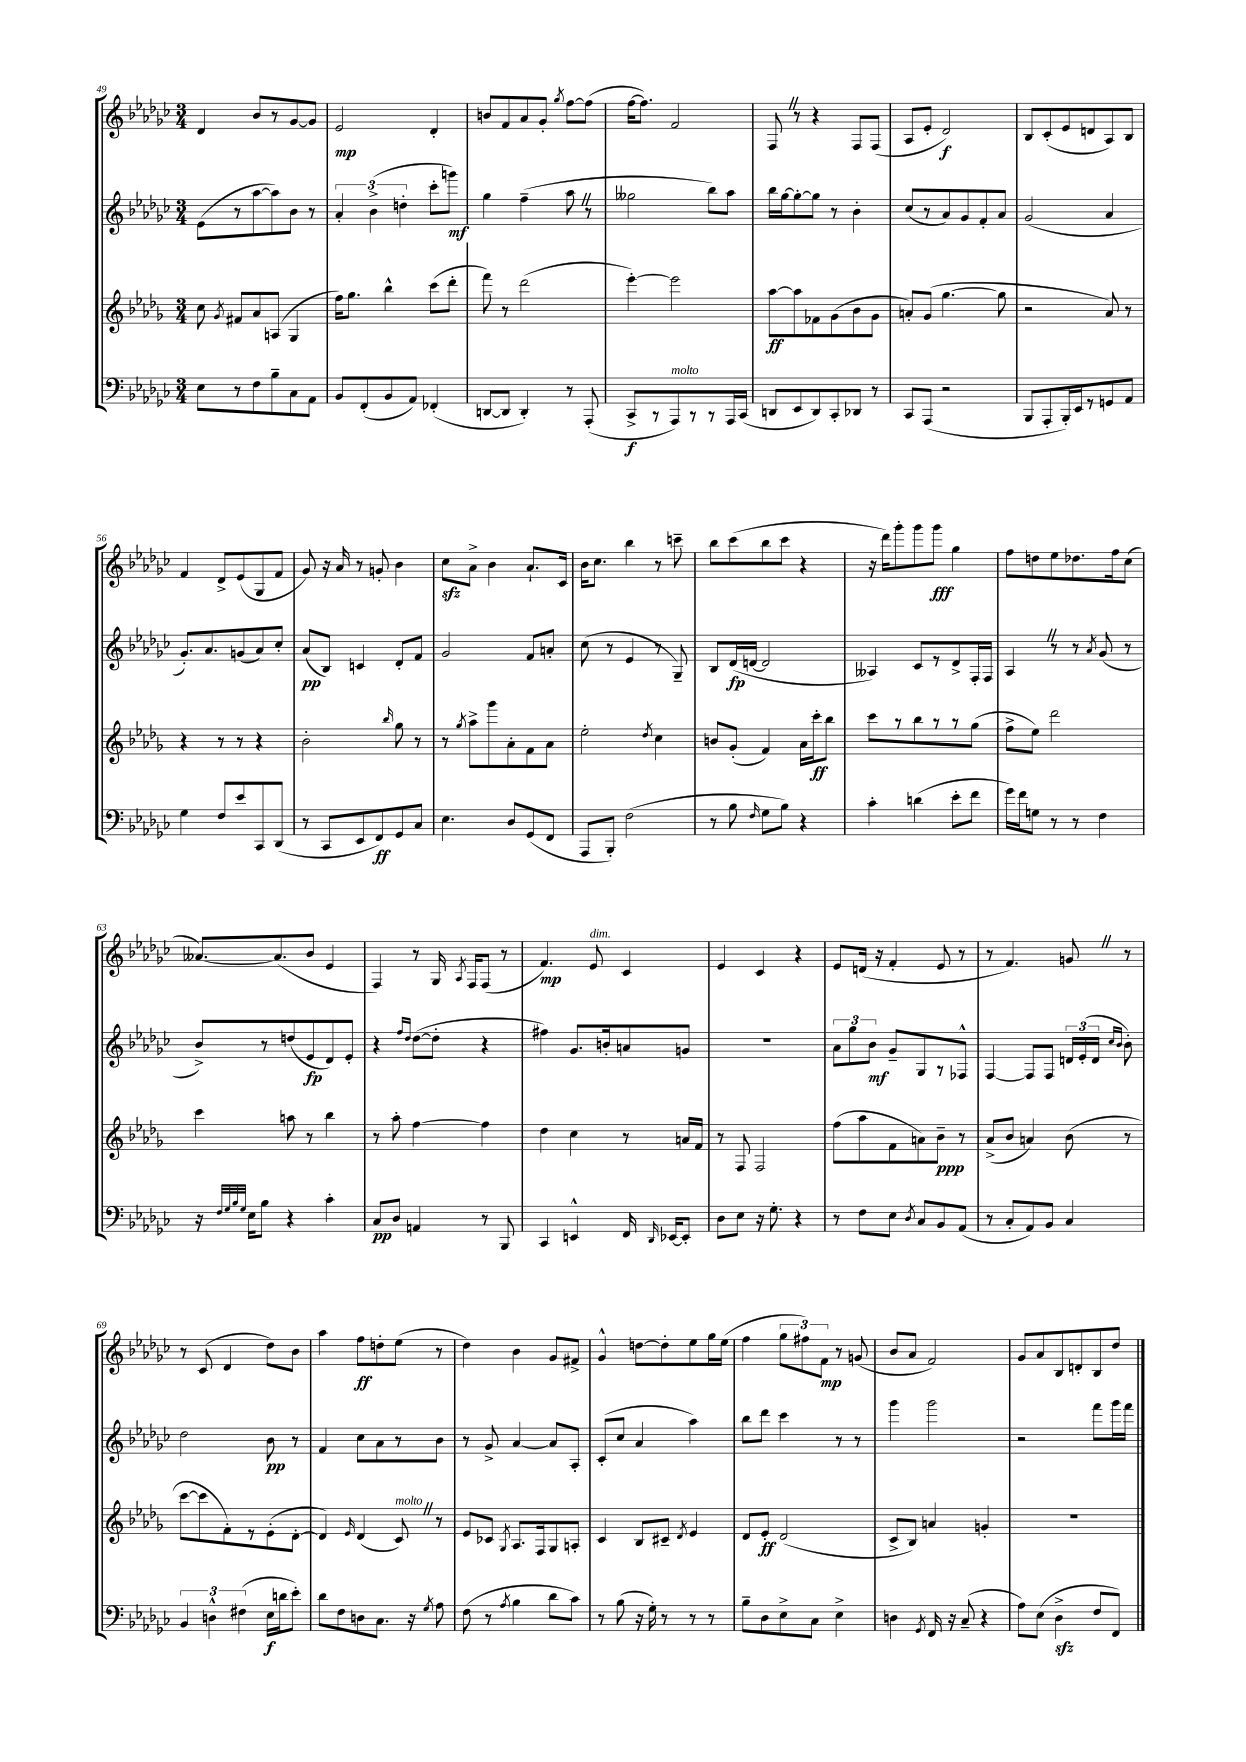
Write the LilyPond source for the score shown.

<<
\new StaffGroup <<
\new Staff = "s0" {
    \clef treble \key ges \major \numericTimeSignature \time 3/4
    \autoBeamOff des'4 bes'8[ r8 ges'8~ ges'8] |
    ees'2\mp des'4-. |
    b'8[ f'8 aes'8 ges'8]-. \acciaccatura { ges''8 } f''8[~ f''8]( |
    f''16[~ f''8.]) f'2 |
    f8 \once \override BreathingSign.text = \markup { \musicglyph "scripts.caesura.straight" } \breathe r8 r4 f8[ f8]( |
    aes8[ ees'8]-. des'2\f) |
    bes8[ ces'8-.( ees'8 d'8 aes8) bes8] |
    f'4 des'8[-> ees'8( ges8 f'8] |
    ges'8) r16 aes'16 r8 g'8-. bes'4 |
    ces''8[\sfz aes'8]-> bes'4 aes'8.[-! ces'16] |
    bes'16[ ces''8.] bes''4 r8 c'''8-- |
    bes''8[ ces'''8( bes''8 ces'''8] r4 |
    r16 des'''16[) ges'''8-. ges'''8 ges'''8]\fff ges''4 |
    f''8[ d''8 ees''8 des''8. f''16 ces''8]( |
    aeses'8.[~) aeses'8.( bes'8] ees'4 |
    f4) r8 ges16 \acciaccatura { aes8 } f16[ f8]( r8 |
    f'4.\mp) ees'8^\markup { \italic "dim." } ces'4 |
    ees'4 ces'4 r4 |
    ees'8[ d'16]( r16 f'4-. ees'8 r8 |
    r8 f'4.) g'8 \once \override BreathingSign.text = \markup { \musicglyph "scripts.caesura.straight" } \breathe r8 |
    r8 ces'8( des'4 des''8[) bes'8] |
    aes''4 f''8[\ff d''8-. ees''8]( r8 |
    des''4) bes'4 ges'8[ fis'8]-> |
    ges'4-^ d''8[~ d''8-. ees''8 ges''16 ees''16]( |
    f''4 \tuplet 3/2 { ges''8[ fis''8) f'8]\mp } r8 g'8( |
    bes'8[ aes'8] f'2) |
    ges'8[ aes'8 bes8 d'8-. bes8 des''8] \bar "|." |
}
\new Staff = "s1" {
    \clef treble \key ges \major \numericTimeSignature \time 3/4
    \autoBeamOff ees'8[( r8 aes''8~ aes''8) bes'8] r8 |
    \tuplet 3/2 { aes'4-. bes'4->( d''4-. } ces'''8[-. g'''8]\mf) |
    ges''4 f''4--( aes''8 \once \override BreathingSign.text = \markup { \musicglyph "scripts.caesura.straight" } \breathe r8 |
    geses''2 bes''8[) aes''8] |
    bes''16[ ges''16~ ges''8~-. ges''8] r8 bes'4-. |
    ces''8[( r8 aes'8) ges'8 f'8-. aes'8] |
    ges'2( aes'4 |
    ges'8.[-.) aes'8. g'8( aes'8) ces''8]-. |
    aes'8[\pp( bes8]) c'4 des'8[-. f'8] |
    ges'2 f'8[ a'8]-. |
    ces''8( r8 ees'4 r8 ges8--) |
    bes8[ des'16\fp( d'16]~ d'2 |
    aeses4) ces'8[ r8 des'8-> f16-. f16] |
    aes4 \once \override BreathingSign.text = \markup { \musicglyph "scripts.caesura.straight" } \breathe r8 r8 \acciaccatura { aes'8 } ges'8( r8 |
    bes'8[->) r8 d''8( ees'8\fp des'8) ees'8]-. |
    r4 \grace { f''16[ des''16] } des''8[~( des''8]-. r4 |
    fis''4) ges'8.[ b'16-. a'8 g'8] |
    R2. |
    \tuplet 3/2 { aes'8[ ges''8 bes'8]\mf } ges'8[-- ges8 r8 fes8]-^ |
    f4~ f8[ f8] \tuplet 3/2 { d'16[ ees'16-.( d'16] } \grace { ces''16[ bes'16] } bes'8-.) |
    des''2 bes'8\pp r8 |
    f'4 ces''8[ aes'8 r8 bes'8] |
    r8 ges'8-> aes'4~ aes'8[ aes8]-. |
    ces'8[-.( ces''8] aes'4 aes''4) |
    bes''8[ des'''8] ces'''4 r8 r8 |
    ges'''4 ges'''2 |
    r2 f'''8[ ges'''16 f'''16] \bar "|." |
}
\new Staff = "s2" {
    \clef treble \key des \major \numericTimeSignature \time 3/4
    \autoBeamOff c''8 \acciaccatura { ges'8 } fis'8[ aes'8 a8]( ges4 |
    f''16[) ges''8.] bes''4-^ c'''8[( des'''8]-. |
    f'''8) r8 des'''2( |
    ees'''4~-.) ees'''2 |
    aes''8[~\ff aes''8 fes'8 ges'8( bes'8 ges'8] |
    a'8[-.) ges'8]( ges''4.~ ges''8 |
    r2 aes'8) r8 |
    r4 r8 r8 r4 |
    bes'2-. \grace { bes''16 } ges''8 r8 |
    r8 \acciaccatura { ges''8 } aes''8[-> ges'''8 aes'8-. f'8 aes'8] |
    ees''2-. \acciaccatura { des''8 } c''4 |
    b'8[ ges'8]-.( f'4) aes'16[ c'''16-.\ff bes''8] |
    c'''8[ r8 bes''8 r8 r8 ges''8]( |
    f''8[-> ees''8]) des'''2 |
    c'''4 a''8 r8 bes''4 |
    r8 aes''8-. f''4~ f''4 |
    des''4 c''4 r8 a'16[ f'16] |
    r8 f8 f2 |
    f''8[( aes''8 f'8 a'8) bes'8]--\ppp r8 |
    aes'8[->( bes'8] a'4) bes'8( r8 |
    c'''8[~ c'''8 f'8-.) r8 ees'8-.( des'8]~-. |
    des'4) \grace { ees'16 } des'4( c'8^\markup { \italic "molto" }) \once \override BreathingSign.text = \markup { \musicglyph "scripts.caesura.straight" } \breathe r8 |
    ees'8[ ces'8] \acciaccatura { ges8 } aes8.[ f16 ges8 a8]-. |
    c'4 bes8[ cis'8]-- \acciaccatura { des'8 } ees'4 |
    des'8[ ees'8]-.\ff des'2( |
    c'8[-> bes8]) a'4 g'4-. |
    R2. \bar "|." |
}
\new Staff = "s3" {
    \clef bass \key ges \major \numericTimeSignature \time 3/4
    \autoBeamOff ees8[ r8 f8 bes8-- ces8 aes,8] |
    bes,8[ f,8-.( bes,8 aes,8]) fes,4-.( |
    d,8[~ d,8] d,4-.) r8 aes,,8-.( |
    ces,8[->\f r8 aes,,8^\markup { \italic "molto" }) r8 r8 aes,,16 ces,16]( |
    d,8[ ees,8 d,8) ces,8-. des,8] r8 |
    ces,8[ aes,,8]( r2 |
    bes,,8[ aes,,8-. bes,,16-.) ees,16 r8 g,8 aes,8] |
    ges4 f8[ ees'8 ces,8 des,8]( |
    r8 ces,8[ ees,8 f,8\ff) ges,8 ces8] |
    ees4. des8[ ges,8( f,8] |
    aes,,8[ bes,,8]-.) f2( |
    r8 bes8 \grace { f16 } ges8[ bes8]) r4 |
    ces'4-. d'4( ees'8[-. f'8] |
    ges'16[) f'16 g8] r8 r8 f4 |
    r16 \grace { f32[ ges32 bes32 ges32] } ees16[ bes8] r4 ces'4-. |
    ces8[\pp des8] a,4 r8 bes,,8 |
    ces,4 e,4-^ f,16 \grace { des,16 } ees,16[~ ees,8]-. |
    des8[ ees8] r16 ges8.-. r4 |
    r8 f8[ ees8] \acciaccatura { des8 } ces8[ bes,8 aes,8]( |
    r8 ces8[-. aes,8) bes,8] ces4 |
    \tuplet 3/2 { bes,4 d4-^ fis4( } ees16[\f d'16 ees'8]-.) |
    des'8[ f8 d8 ces8.] r16 \acciaccatura { ges8 } aes8 |
    f8( r8 \acciaccatura { aes8 } bes4 des'8[ ces'8]) |
    r8 bes8( r16 ges16-.) r8 r8 r8 |
    bes8[-- des8 ees8-> ces8] ees4-> |
    d4 \acciaccatura { ges,8 } f,16 r16 ces8--( r4 |
    aes8[) ees8]( des4->\sfz f8[ f,8]) \bar "|." |
}
>>
>>
\layout { \context { \Score currentBarNumber = #49 } }
